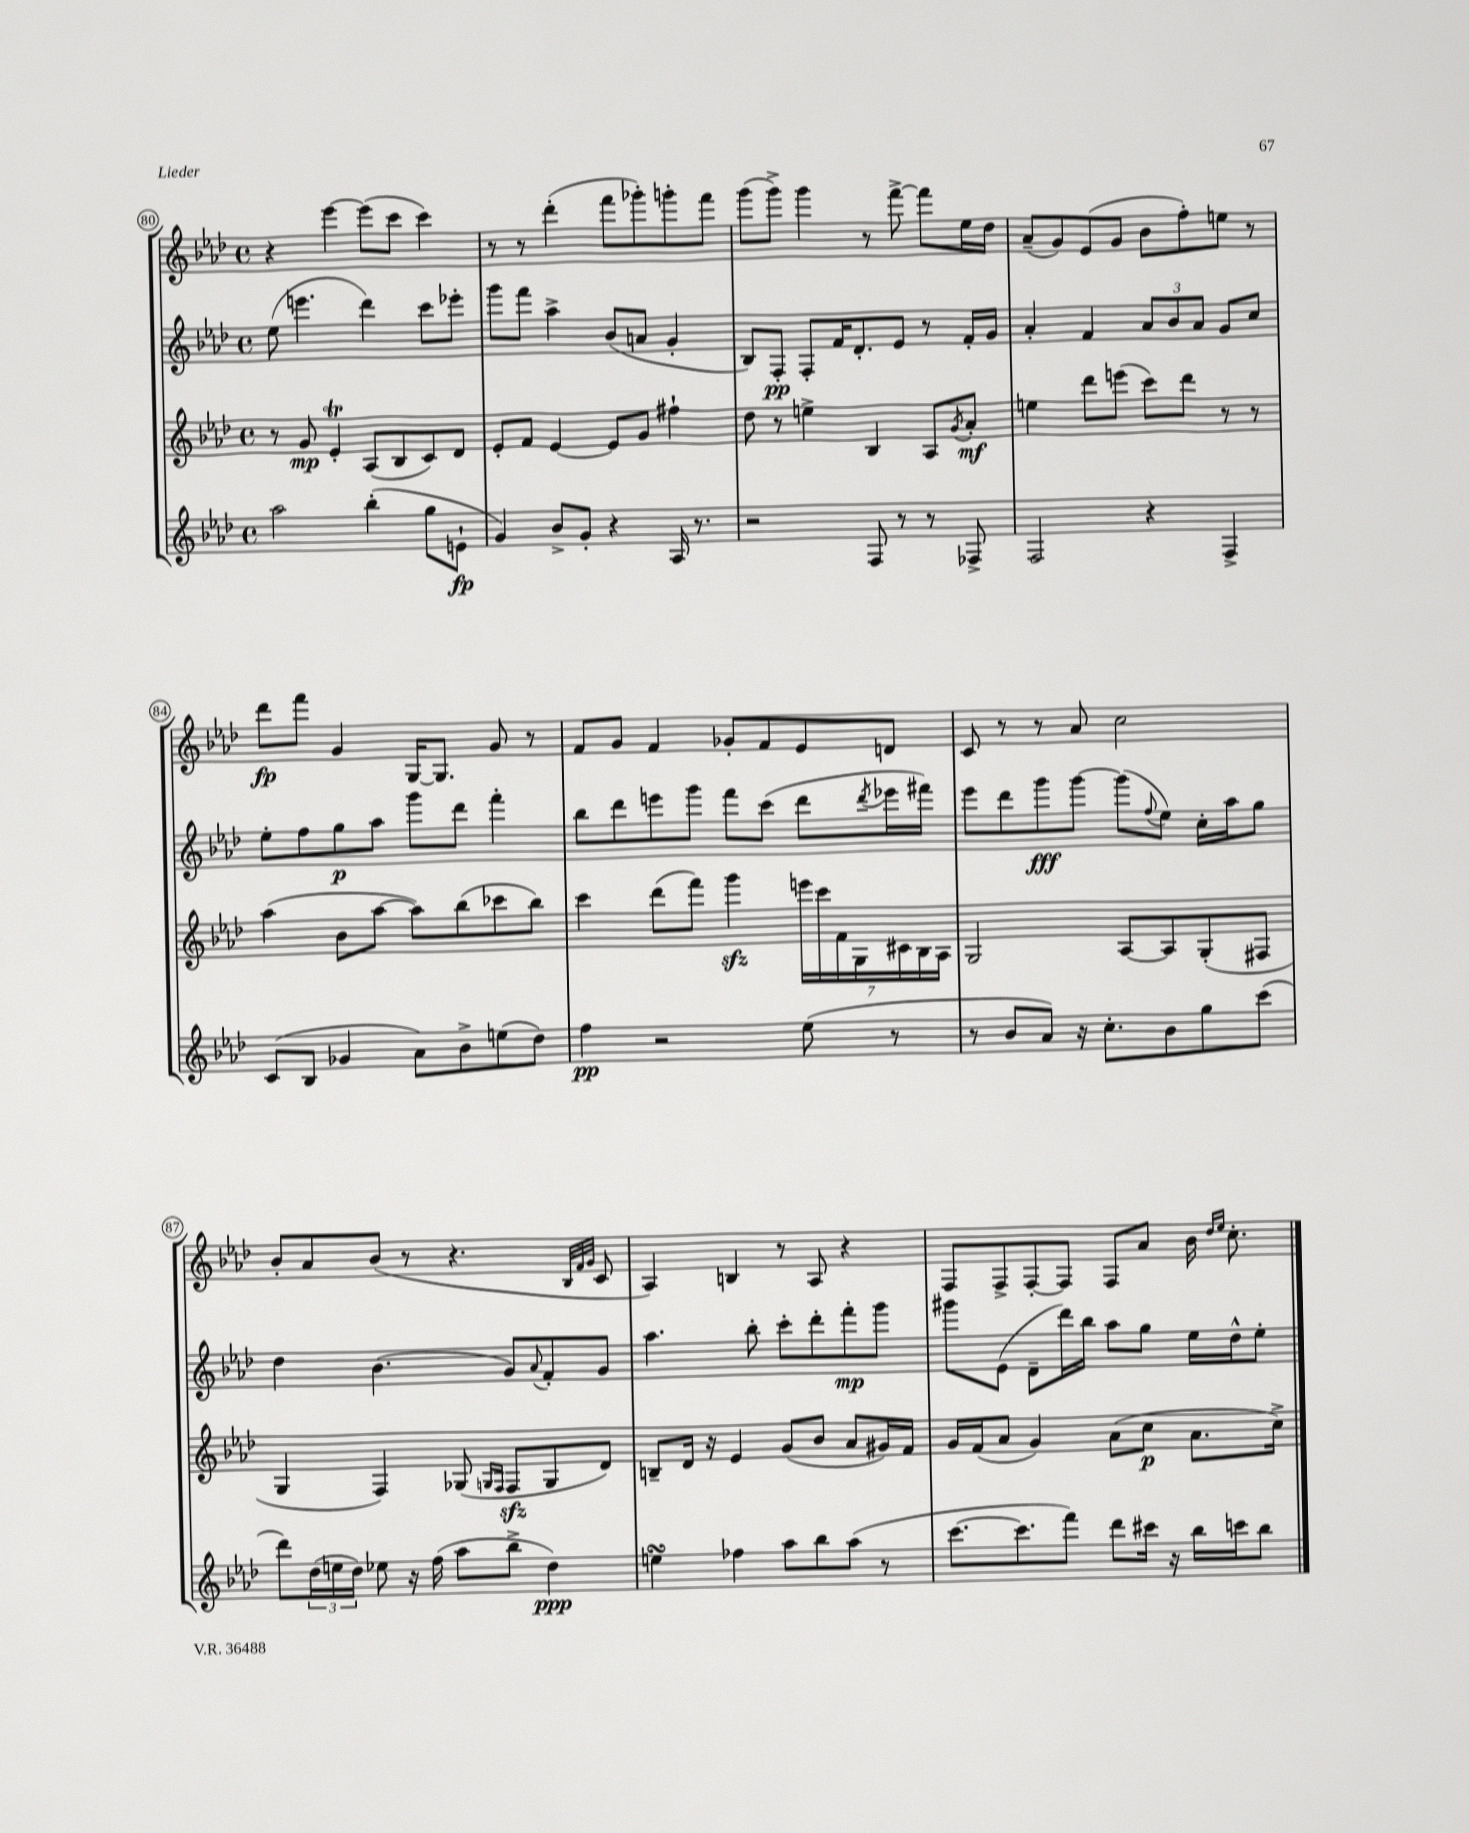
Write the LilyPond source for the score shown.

<<
\new StaffGroup <<
\new Staff = "s0" {
    \clef treble \key aes \major \defaultTimeSignature \time 4/4
    r4 ees'''4~ ees'''8( c'''8 c'''4) |
    r8 r8 des'''4-.( f'''8 ges'''8-.) g'''8-. f'''8 |
    g'''8( g'''8->) g'''4 r8 f'''8~-> f'''8 ees''16 des''16 |
    aes'8--( g'8) ees'8( g'8 bes'8 f''8-.) e''8 r8 |
    des'''8\fp f'''8 g'4 g16~ g8. g'8 r8 |
    f'8 g'8 f'4 ges'8-. f'8 ees'8 d'8 |
    c'8 r8 r8 aes'8 c''2 |
    bes'8-. aes'8 bes'8( r8 r4. \grace { bes32 f'32 g'32 } c'8 |
    aes4) b4 r8 aes8 r4 |
    f8 f8-> f8~-. f8 f8 aes'8 bes'16 \grace { des''16 ees''16 } c''8.-. \bar "|." |
}
\new Staff = "s1" {
    \clef treble \key aes \major \defaultTimeSignature \time 4/4
    ees''8( e'''4. des'''4) c'''8 ees'''8-. |
    g'''8 f'''8 aes''4-> bes'8( a'8 g'4-. |
    bes8) f8-.\pp f8-. f'16 des'8.-. ees'8 r8 f'16-. g'16 |
    aes'4-. f'4 \tuplet 3/2 { aes'8 bes'8 aes'8 } g'8 c''8 |
    ees''8-. f''8 g''8\p aes''8 g'''8 des'''8 f'''4-. |
    bes''8 des'''8 e'''8 g'''8 f'''8 c'''8( des'''8 \acciaccatura { des'''8 } ees'''16 fis'''16) |
    ees'''8 des'''8 g'''8\fff g'''8~ g'''8( \appoggiatura { f''8 } ees''8) c''16-. aes''16 g''8 |
    des''4 bes'4.( g'8) \appoggiatura { aes'8 } f'8-. g'8 |
    aes''4. bes''8-. c'''8-. des'''8-. f'''8-.\mp g'''8 |
    gis'''8 ees'8( des'8-- des'''16) bes''16 aes''8 g''8 ees''16 des''16-^ ees''8-. \bar "|." |
}
\new Staff = "s2" {
    \clef treble \key aes \major \defaultTimeSignature \time 4/4
    r8 g'8\mp ees'4-.\trill aes8( bes8 c'8) des'8 |
    ees'8-. f'8 ees'4~ ees'8 g'8 fis''4-! |
    des''8 r8 e''4-> bes4 aes8 \acciaccatura { g'8 } aes'8-.\mf |
    e''4 des'''8 e'''8( c'''8) des'''8 r8 r8 |
    aes''4( bes'8 aes''8~ aes''8) bes''8( ces'''8 bes''8) |
    c'''4 des'''8( f'''8) g'''4\sfz \tuplet 7/4 { e'''16 c'''16 f'16 g16 cis'16 bes16 aes16 } |
    g2 aes8~ aes8 g8-.( fis8 |
    g4 f4) ges8( \grace { g16 f16 } f8\sfz g8 des'8) |
    b8-- des'16 r16 ees'4 g'8( bes'8 aes'8 gis'16) f'16 |
    g'16 f'16( aes'8 g'4) aes'8( c''8\p aes'8. c''16->) \bar "|." |
}
\new Staff = "s3" {
    \clef treble \key aes \major \defaultTimeSignature \time 4/4
    aes''2 bes''4-.( g''8 e'8-!\fp |
    g'4) bes'8-> g'8-. r4 aes16 r8. |
    r2 f8 r8 r8 fes8-> |
    f2 r4 f4-> |
    c'8( bes8 ges'4 aes'8) bes'8-> e''8( des''8) |
    f''4\pp r2 ees''8( r8 |
    r8 bes'8 aes'8) r16 c''8.-. bes'8 g''8 c'''8( |
    des'''8) \tuplet 3/2 { des''16( e''16 des''16) } ees''8 r16 f''16( aes''8 bes''8-> des''4\ppp) |
    e''4\turn fes''4 aes''8 bes''8 aes''8( r8 |
    c'''8.~ c'''8. f'''8) des'''8 cis'''16 r16 bes''16 c'''16 bes''8 \bar "|." |
}
>>
>>
\layout { \context { \Score currentBarNumber = #80 \override BarNumber.stencil = #(make-stencil-circler 0.1 0.3 ly:text-interface::print) } }
